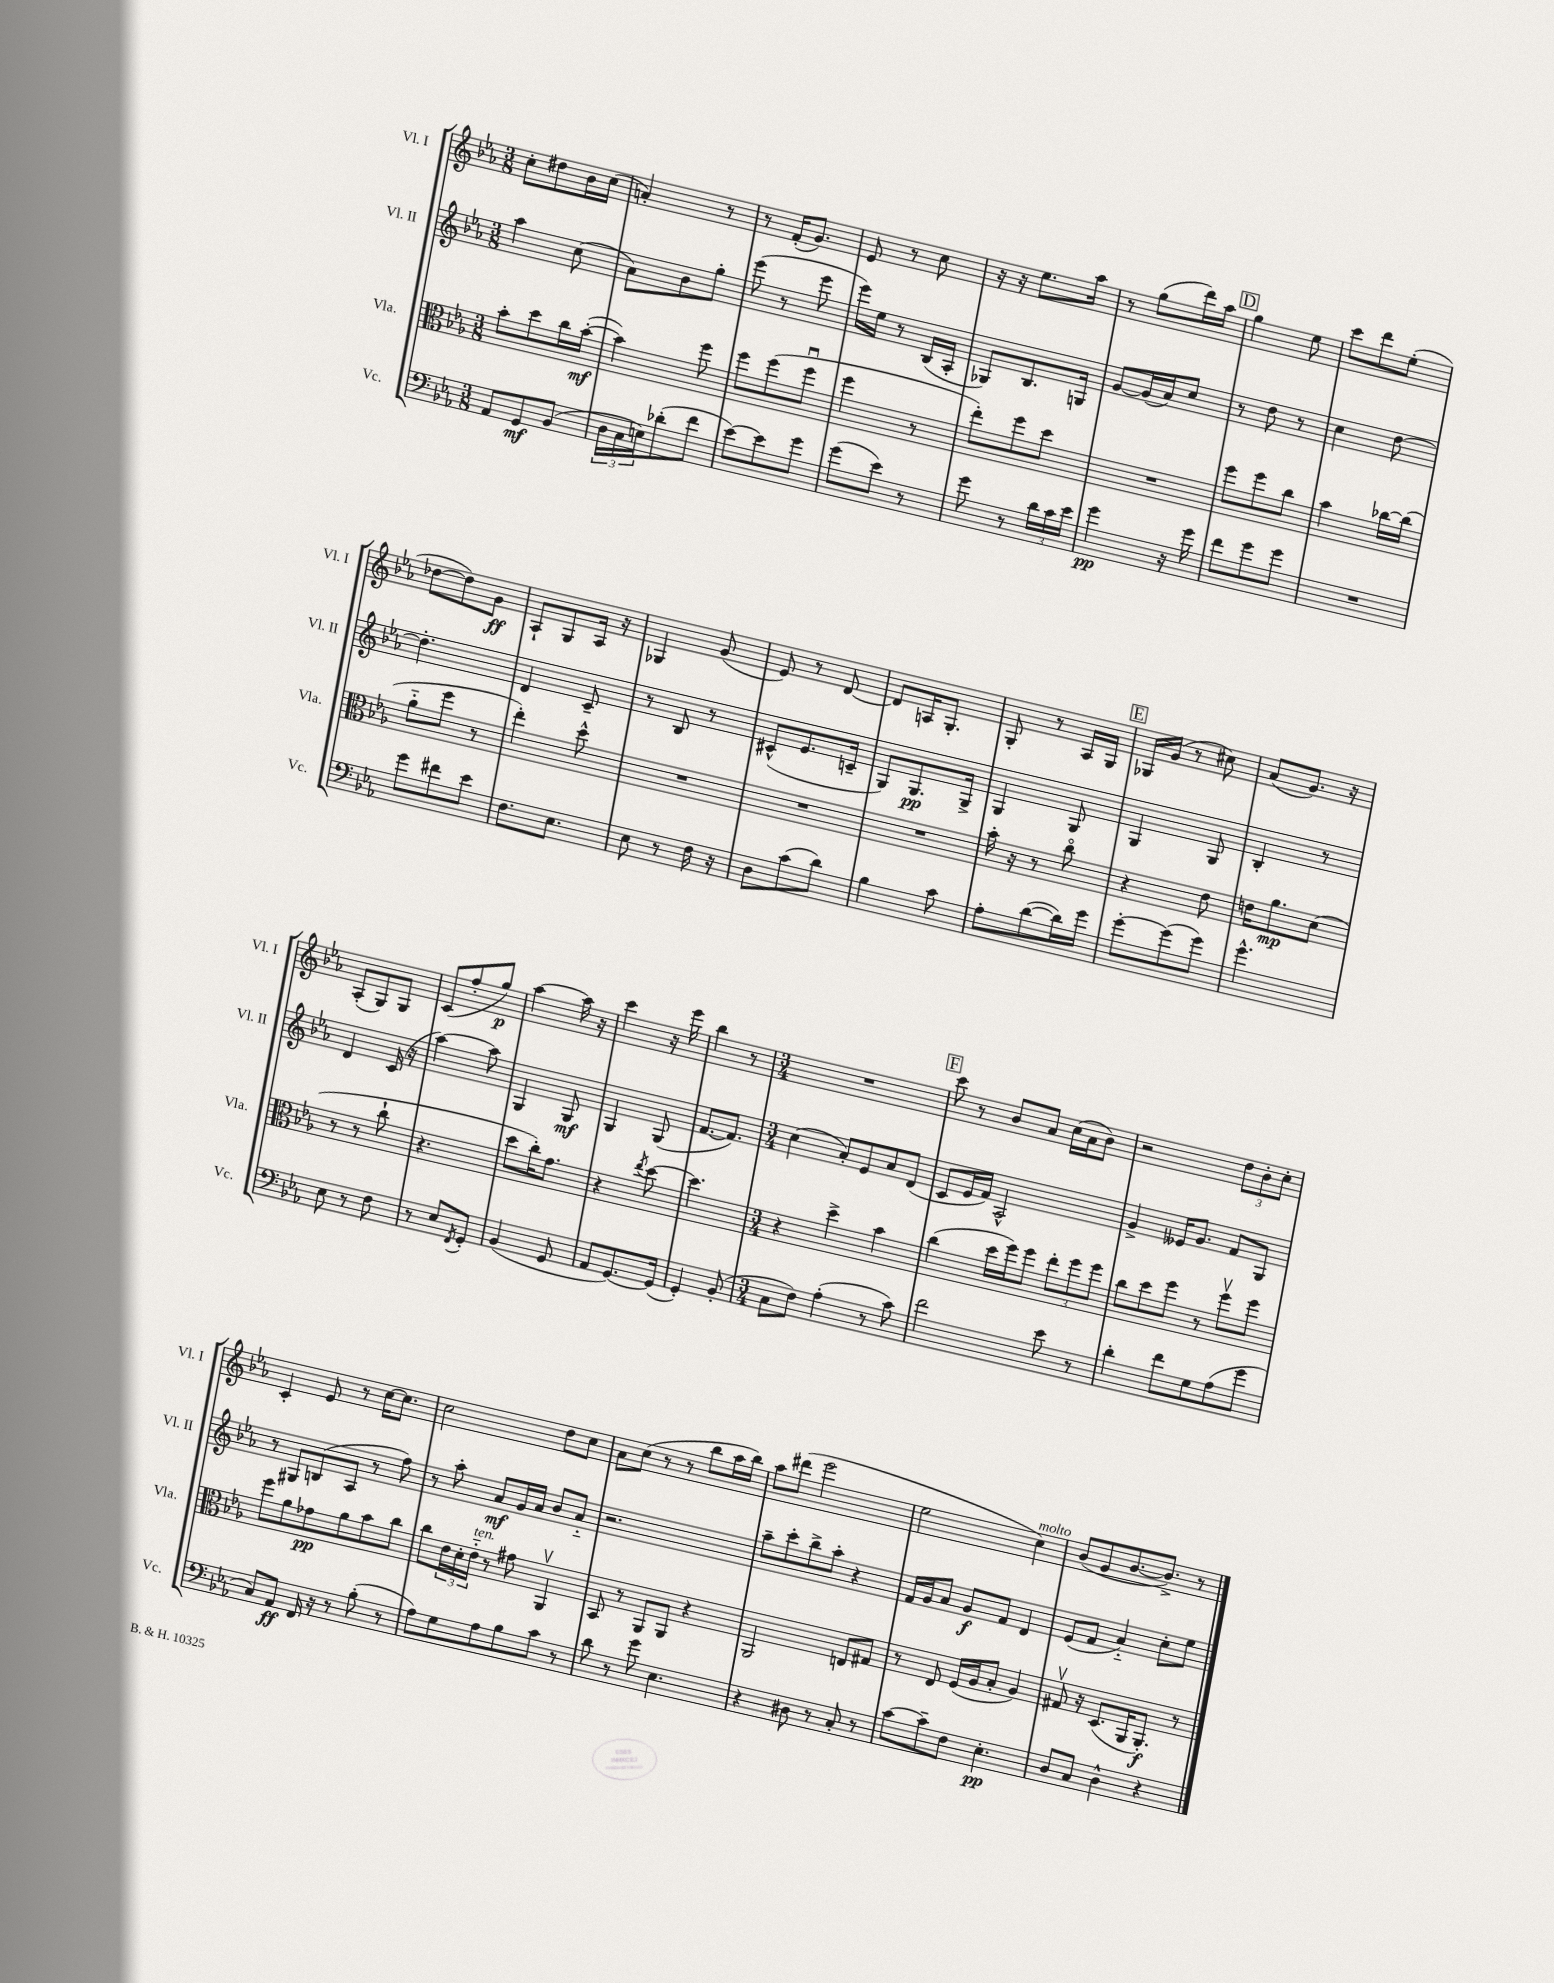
<<
\new StaffGroup <<
\new Staff = "s0" \with { instrumentName = "Vl. I" shortInstrumentName = "Vl. I" } {
    \clef treble \key ees \major \numericTimeSignature \time 3/8
    c''8-. dis''8 bes'16 c''16( |
    a'4-.) r8 |
    r8 f'16-.( g'8.) |
    ees'8 r8 c''8 |
    r16 r16 ees''8. aes''16 |
    r8 g''8( d'''16) aes''16 |
    \mark \markup { \box "D" } g''4 ees''8 |
    c'''8 d'''8 ees''8-.( |
    des''8~ des''8) g'8\ff |
    aes8-! g8 aes16 r16 |
    ges4 g'8( |
    ees'8) r8 d'8~ |
    d'8 a16 g8.-. |
    g8-. r8 aes16 g16 |
    \mark \markup { \box "E" } ges16 g'16( r8 cis''8) |
    aes'8( g'8.) r16 |
    aes8-.( g8) g8 |
    c'8( f''8-. g''8\p) |
    aes''4~ aes''16 r16 |
    c'''4 r16 ees'''16 |
    bes''4 r8 |
    \numericTimeSignature \time 3/4 R2. |
    \mark \markup { \box "F" } c'''8 r8 bes'8 aes'8 c''16( aes'16 bes'8) |
    r2 \tuplet 3/2 { d''8 bes'8-. c''8-. } |
    c'4-. ees'8 r8 c''16~ c''8. |
    c''2 d''8 c''8 |
    aes'8 c''8( r8 r8 bes''8 aes''16 bes''16) |
    aes''8 dis'''8( ees'''2 |
    ees''2 c''4^\markup { \italic "molto" }) |
    bes'8( g'8 bes'8.~ bes'8.->) r8 \bar "|." |
}
\new Staff = "s1" \with { instrumentName = "Vl. II" shortInstrumentName = "Vl. II" } {
    \clef treble \key ees \major \numericTimeSignature \time 3/8
    aes''4 c''8( |
    aes'8) bes'8 g''8-. |
    ees'''8( r8 ees'''8 |
    ees'''16) ees''16 r8 bes16( aes16-. |
    ges8) bes8. g16 |
    g'8~ g'16( aes'16) c''8 |
    \mark \markup { \box "D" } r8 d''8 r8 |
    c''4 d''8~ |
    d''4.-. |
    d'4 c'8-- |
    r8 bes8 r8 |
    cis'8-^( ees'8. c'16-- |
    g8) g8.\pp g16-> |
    g4 g8 |
    \mark \markup { \box "E" } g4 g8 |
    bes4-. r8 |
    d'4 c'16( r16 |
    aes''4~) aes''8 |
    g4 g8\mf |
    g4 g8( |
    f'8.~ f'8.) |
    \numericTimeSignature \time 3/4 c''4( aes'8-.) ees'8 aes'8 d'8( |
    \mark \markup { \box "F" } c'8 ees'16 f'16) aes2-^ |
    g'4-> eeses'16 g'8. f'8 g8 |
    r8 gis8 b8( aes8 r8 f''8) |
    r8 aes''8-. aes'8\mf g'16 aes'16 bes'8 aes'8-_ |
    r2. |
    aes''8-- c'''8-. bes''8-> aes''8-. r4 |
    f'16 g'16 aes'8 g'8\f f'8 d'4 |
    ees'8( f'8 aes'4-_) c''8-. ees''8 \bar "|." |
}
\new Staff = "s2" \with { instrumentName = "Vla." shortInstrumentName = "Vla." } {
    \clef alto \key ees \major \numericTimeSignature \time 3/8
    bes'8-. d''8 c''16 bes'16~-.\mf( |
    bes'4) f''8 |
    f''8 f''8( f''8\downbow |
    f''4 r8 |
    ees''8-.) f''8 d''8 |
    R4. |
    \mark \markup { \box "D" } f''8 f''8 c''8 |
    bes'4 ces''16~ ces''16( |
    aes'8-_ f''8 r8 |
    ees''4-.) d''8-^ |
    R4. |
    R4. |
    R4. |
    bes'16-. r16 r8 c''8\flageolet |
    \mark \markup { \box "E" } r4 ees'8 |
    e'16 aes'8.\mp d'8( |
    r8 r8 c''8-! |
    r4. |
    d''8 c''16-.) g'8. |
    r4 \acciaccatura { ees''8 } d''8~ |
    d''4. |
    \numericTimeSignature \time 3/4 r4 d''4-> bes'4 |
    \mark \markup { \box "F" } c''4( d''16 f''16) f''8 \tuplet 3/2 { ees''8-. f''8 f''8 } |
    c''8 d''8 f''8 r8 f''8\upbow f''8 |
    f''8 aes'8 ges'8\pp aes'8 bes'8 c''8 |
    c''8 \tuplet 3/2 { ees'16 d'16-. ees'16-_^\markup { \italic "ten." } } r8 gis'8 aes,4\upbow |
    bes,8 r8 aes,8 aes,8 r4 |
    aes,2 e8 gis8 |
    r8 ees8 f16( aes16 bes8-. aes4) |
    gis8\upbow r16 d8.( aes,16 aes,8.-.\f) r8 \bar "|." |
}
\new Staff = "s3" \with { instrumentName = "Vc." shortInstrumentName = "Vc." } {
    \clef bass \key ees \major \numericTimeSignature \time 3/8
    aes,8 g,8\mf bes,8( |
    \tuplet 3/2 { d16 c16 e16) } des'8-.( f'8 |
    ees'8~) ees'8 g'8 |
    g'8( ees'8) r8 |
    g'8 r8 \tuplet 3/2 { d'16 c'16 ees'16 } |
    g'4\pp r16 g'16 |
    \mark \markup { \box "D" } f'8 g'8 g'8 |
    R4. |
    g'8 fis'8 ees'8 |
    f8. ees8. |
    ees8 r8 f16 r16 |
    d8 c'8( d'8) |
    bes4 c'8 |
    aes8-. d'8~( d'16) g'16 |
    \mark \markup { \box "E" } g'8~-. g'8( g'8) |
    g'4.-^ |
    ees8 r8 f8 |
    r8 ees8 \acciaccatura { f,8 } g,8-. |
    bes,4( g,8 |
    aes,8 g,8.~) g,16( |
    g,4-.) bes,8-.( |
    \numericTimeSignature \time 3/4 c8 f8) aes4-.( r8 c'8) |
    \mark \markup { \box "F" } f'2 ees'8 r8 |
    d'4-. f'8 g8 aes8( g'8 |
    c8) aes,8\ff f,16 r16 r8 bes8-.( r8 |
    aes8) g8 aes8 bes8 c'8 r8 |
    d'8 r8 g'8 ees4. |
    r4 dis8 r8 c8-. r8 |
    c'8~ c'8-- f8 ees4.-.\pp |
    d8 c8 d4-^ r4 \bar "|." |
}
>>
>>
\layout { \context { \Score \remove "Bar_number_engraver" } }
